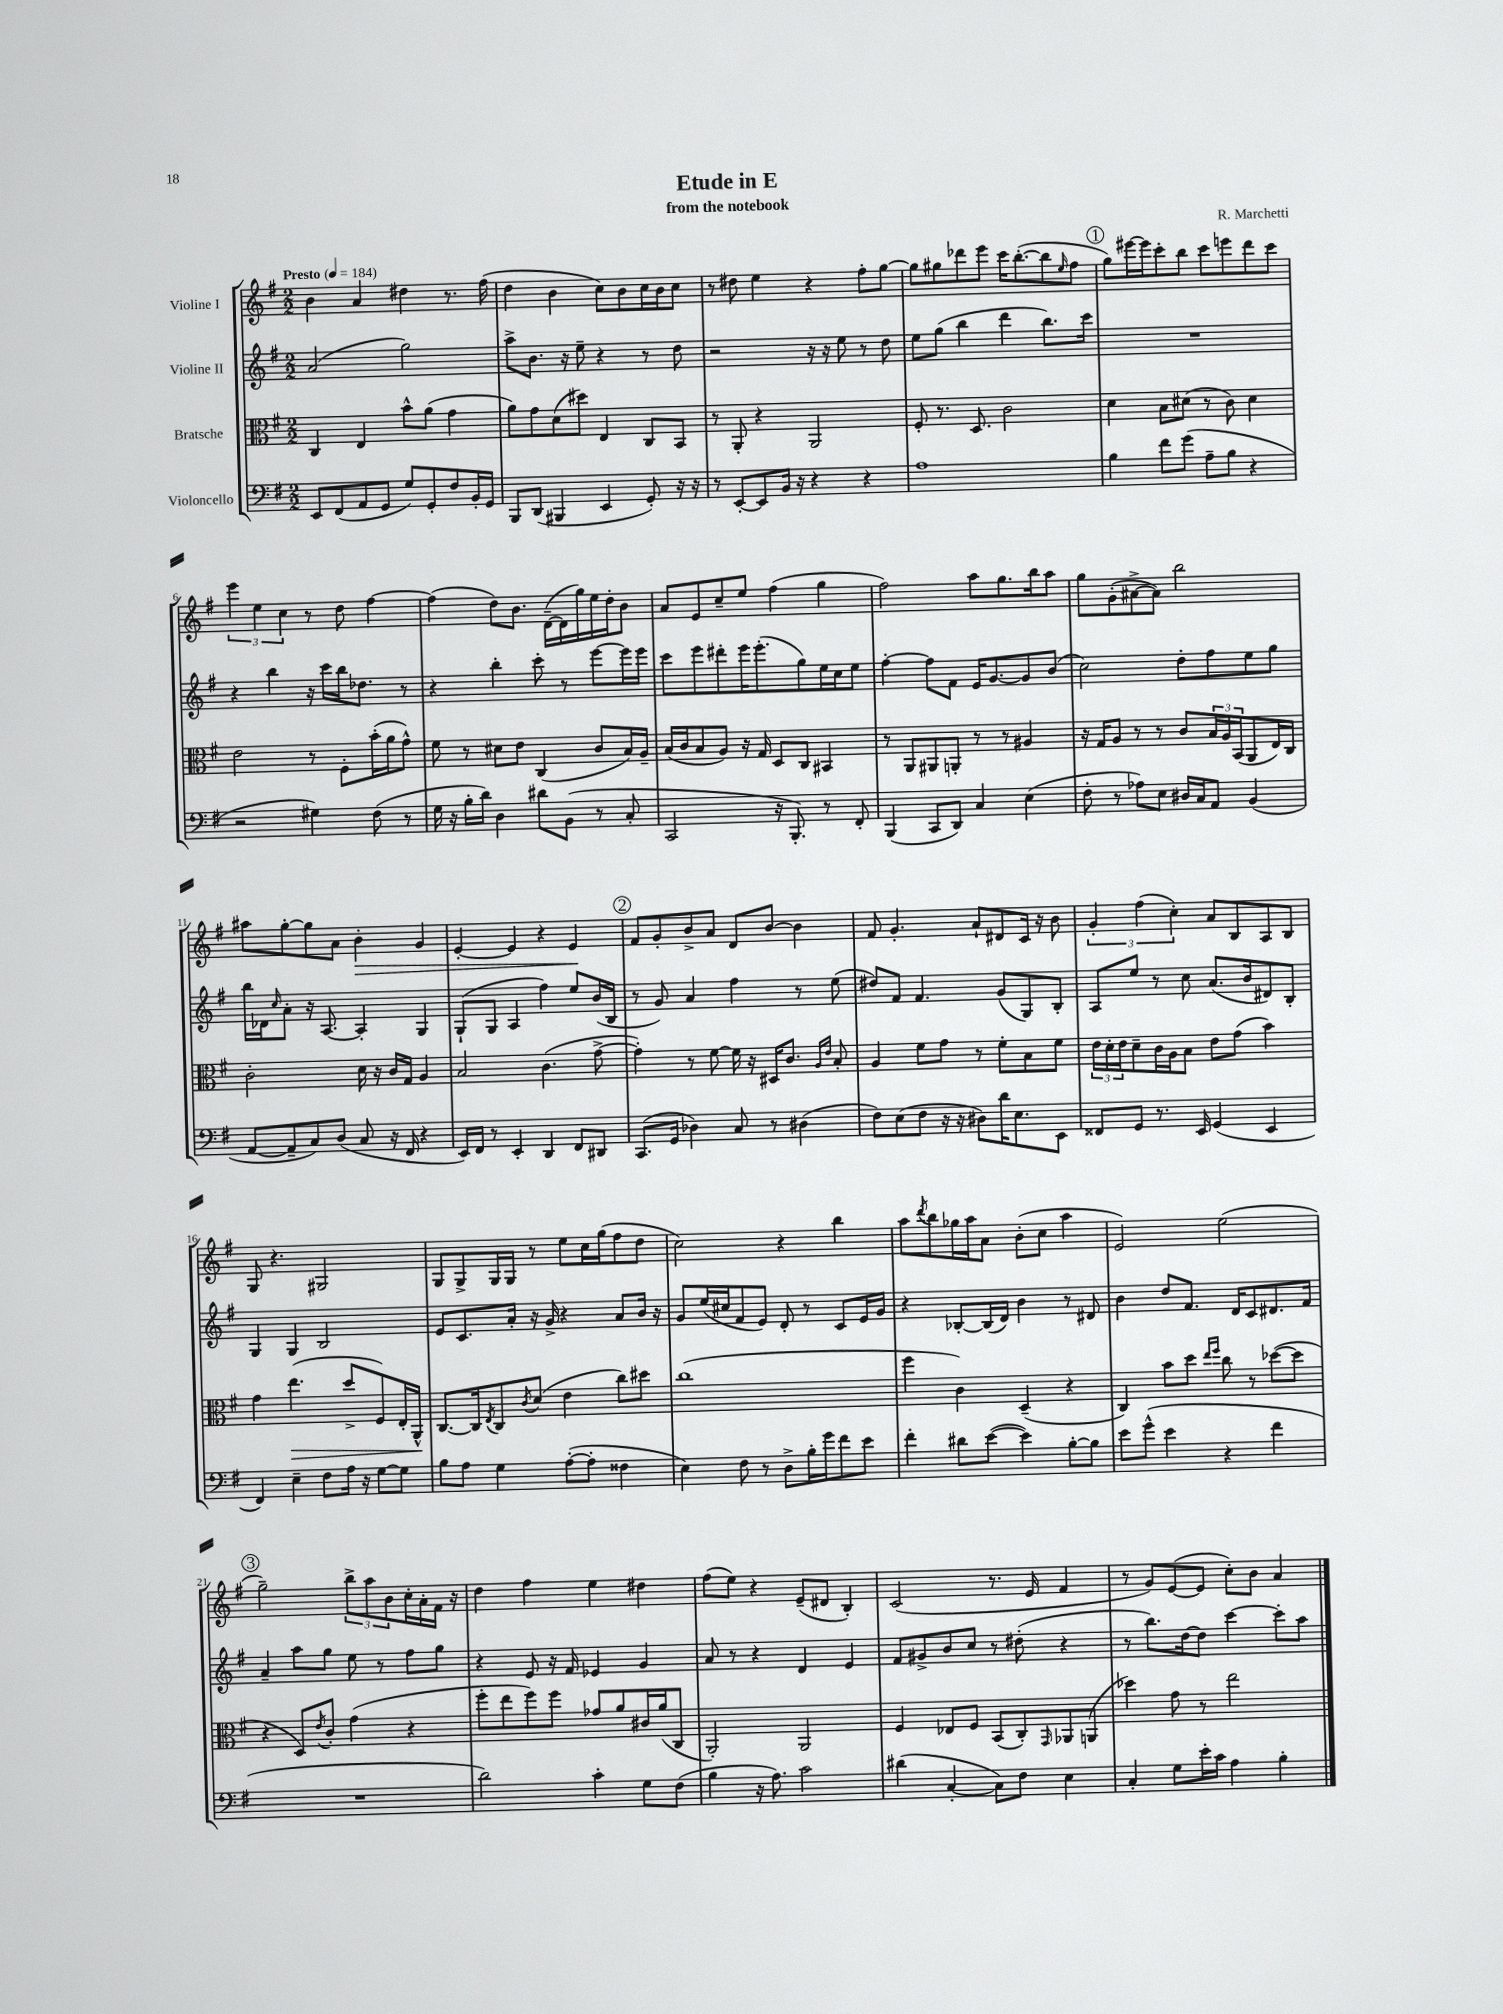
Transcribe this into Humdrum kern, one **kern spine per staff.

**kern	**kern	**dynam	**kern	**kern	**dynam
*part4	*part3	*part3	*part2	*part1	*part1
*staff4	*staff3	*staff3	*staff2	*staff1	*staff1
*I"Violoncello	*I"Bratsche	*	*I"Violine II	*I"Violine I	*
*clefF4	*clefC3	*	*clefG2	*clefG2	*
*k[f#]	*k[f#]	*	*k[f#]	*k[f#]	*
*M2/2	*M2/2	*	*M2/2	*M2/2	*
*MM184	*MM184	*	*MM184	*MM184	*
=1	=1	=1	=1	=1	=1
!	!	!	!	!LO:TX:a:B:t=Presto	!
8EE/L	4C/	.	(2a/	4b\	.
(8FF#/	.	.	.	.	.
8AA/	4E/	.	.	4a/	.
8GG/J	.	.	.	.	.
8G/L)	8b^^\L	.	2gg\)	4dd#X\	.
8GG'/	(8a\J	.	.	.	.
8F#/	4g\	.	.	8.r	.
16BB'/L	.	.	.	.	.
16GG/JJ	.	.	.	(16ff#\	.
=2	=2	=2	=2	=2	=2
8BBB/L	8a\L)	.	8aa^\L	4dd\	.
(8DD/J	8g\	.	8.b\J	.	.
4BBB#X/	(8d\	.	.	4b\	.
.	.	.	16r	.	.
.	8dd#X\J)	.	8ee~\	.	.
4EE/	4E/	.	4r	8cc\L)	.
.	.	.	.	8b\	.
8GG'/)	8C/L	.	8r	16cc\L	.
.	.	.	.	16b\J	.
16r	8BB/J	.	8dd\	8cc\J	.
16r	.	.	.	.	.
=3	=3	=3	=3	=3	=3
8r	8r	.	2r	8r	.
[8EE'/L	8AA'/	.	.	8dd#X\	.
8EE/]	4r	.	.	4ee\	.
16BB/Jk	.	.	.	.	.
16r	.	.	.	.	.
4r	2AA/	.	16r	4r	.
.	.	.	16r	.	.
.	.	.	8ee\	.	.
4r	.	.	8r	8ff#'\L	.
.	.	.	8dd\	[8gg\J	.
=4	=4	=4	=4	=4	=4
1A	8F#'/	.	8ee\L	8gg\L]	.
.	8.r	.	(8gg\J	8gg#X\	.
.	.	.	4bb\	8ddd-X\	.
.	8.D/	.	.	.	.
.	.	.	.	8eee\J	.
.	2c\	.	4ddd\	16ccc\KL	.
.	.	.	.	([8.bb'\	.
.	.	.	8.bb\L)	8bb\]	.
.	.	.	.	16qqee/	.
.	.	.	.	8ff#\J	.
.	.	.	16ccc\Jk	.	.
!!LO:REH:place=s1:t=1
=5	=5	=5	=5	=5	=5
4B\	4d\	.	1r	8gg\L)	.
.	.	.	.	[16eee#X\L	.
.	.	.	.	16eee#\J]	.
8f#\L	8B\L	.	.	8ccc'\	.
(8g\J	(8d#X\J	.	.	8bb\J	.
8A~\L	8r	.	.	8ccc\L	.
8B\J	8c\)	.	.	8eeen\	.
4r	4d#\	.	.	8ddd\	.
.	.	.	.	8ccc\J	.
!!LO:LB:g=z
=6	=6	=6	=6	=6	=6
2r	2e\	.	4r	6eee\	.
.	.	.	.	6ee\	.
.	.	.	4bb\	.	.
.	.	.	.	6cc\	.
4G#X\)	8r	.	16r	8r	.
.	.	.	16ccc\LL	.	.
.	8F#'\L	.	16bb\J	8dd\	.
.	.	.	8.dd-X\J	.	.
(8F#\	(16b'\L	.	.	[4ff#\	.
.	16a\J	.	.	.	.
8r	8g^^\J)	.	8r	.	.
=7	=7	=7	=7	=7	=7
16G\	8f#\	.	4r	(4ff#\]	.
16r	.	.	.	.	.
16B'\LL	8r	.	.	.	.
16d\JJ)	.	.	.	.	.
4D\	8d#X\L	.	4bb'\	8dd\L)	.
.	8e\J	.	.	8.b\J	.
8d#X\L	(4C/	.	8ccc'\	.	.
.	.	.	.	([16d~\LL	.
(8BB\J	.	.	8r	16d\]	.
.	.	.	.	16gg\)	.
8r	8c/L	.	[8eee\L	16ee\	.
.	.	.	.	16dd'\J	.
8C'/	16B/L)	.	16eee\L]	8b\J	.
.	16A~/JJ	.	16eee\JJ	.	.
=8	=8	=8	=8	=8	=8
2CC/	(16B/LL	.	8ccc\L	8a/L	.
.	16c/J	.	.	.	.
.	8B/	.	8eee\	8e/	.
.	8A/J)	.	8ddd#X'\	8cc~/	.
.	16r	.	16eee\K	8ee/J	.
.	16G/	.	(8.eee'\	.	.
16r	8D/L	.	.	(4ff#\	.
8.BBB'/)	.	.	.	.	.
.	8C/J	.	8gg\)	.	.
8r	4BB#X/	.	16ee\L	4gg\	.
.	.	.	16cc\J	.	.
8FF#'/	.	.	8ee\J	.	.
=9	=9	=9	=9	=9	=9
(4BBB/	8r	.	[4ff#'\	2ff#\)	.
.	8AA/L	.	.	.	.
8CC/L	8AA#X/	.	8ff#\L]	.	.
8DD/J)	8AAn'/J	.	8f#\J	.	.
4C/	8r	.	16e/KL	8aa\L	.
.	.	.	[8.g/	.	.
.	8r	.	.	8.gg\	.
(4E\	4A#X/	.	8g/]	.	.
.	.	.	.	16bb\k	.
.	.	.	(8b/J	8aa\J	.
=10	=10	=10	=10	=10	=10
8F#'\	16r	.	2cc\)	8gg\L	.
.	16G/KL	.	.	.	.
8r	8A/J	.	.	(8g'\	.
8A-X\L)	8r	.	.	[8a#X^\	.
8E\J	8r	.	.	8a#\J])	.
16D#X/LL	8c/L	.	8dd'\L	2bb\	.
16C/J	.	.	.	.	.
8AA/J	24B/L	.	8ff#\	.	.
.	24A/	.	.	.	.
.	(24BB/J	.	.	.	.
(4BB/	8AA/	.	8ee\	.	.
.	16E/L)	.	8gg\J	.	.
.	16C/JJ	.	.	.	.
!!LO:LB:g=z
=11	=11	=11	=11	=11	=11
[8AA/L	2c'\	.	16bb\LL	8aa#X\L	.
.	.	.	16d-X\J	.	.
.	.	.	16qqcc/	.	.
8AA~/]	.	.	8a'\J	[8gg'\	.
8C/)	.	.	16r	8gg\]	.
.	.	.	[8.A/	.	.
(8D/J	.	.	.	8a\J	.
!	!	!	!	!	!LO:HP:b
8C/	16d\	.	4A'/]	4b'\	>
.	16r	.	.	.	.
16r	16c/LL	.	.	.	.
16FF#/	16G/JJ	.	.	.	.
4r	4A/	.	4G/	4g/	.
=12	=12	=12	=12	=12	=12
16EE/LL)	2B/	.	(8G`/L	[4e'/	.
16FF#/JJ	.	.	.	.	.
8r	.	.	8G/J	.	.
4EE'/	.	.	4A/	4e/]	.
4DD/	(4.c\	.	4ff#\)	4r	.
8FF#/L	.	.	8ee/L	4e/	.
8DD#X/J	[8g^\	.	(16b/L	.	.
.	.	.	16B/JJ	.	.
.	.	.	.	.	]
!!LO:REH:place=s1:t=2
=13	=13	=13	=13	=13	=13
(8.CC/L	4g'\])	.	8r	8f#/L	.
.	.	.	8g/)	8g'/	.
16GG/Jk	.	.	.	.	.
4D-X\)	8r	.	4a/	8b^/	.
.	[8f#\	.	.	8a/J	.
8C/	16f#\]	.	4ff#\	8d/L	.
.	16r	.	.	.	.
8r	16D#X/KL	.	.	[8b/J	.
.	8.c/J	.	.	.	.
(4D#X\	.	.	8r	4b\]	.
.	16qqA/LL	.	.	.	.
.	16qqe/JJ	.	.	.	.
.	8B'/	.	(8ee\	.	.
=14	=14	=14	=14	=14	=14
8F#\L)	4A/	.	8dd#X/L)	8f#/	.
(8E\	.	.	8f#/J	4.g'/	.
8F#\J	8f#\L	.	4.f#/	.	.
16r	8g\J	.	.	.	.
16r	.	.	.	.	.
8D#X\L)	8r	.	.	8a`/L	.
16d\K	8f#'\L	.	(8g/L	8d#X/	.
8.E\	.	.	.	.	.
.	8B\	.	8G/)	16c/Jk	.
.	.	.	.	16r	.
8EE\J	8f#\J	.	8B'/J	8b\	.
=15	=15	=15	=15	=15	=15
8FF##X/L	24e\LL	.	8A/L	6g'/	.
.	24d'\	.	.	.	.
.	24e\J	.	.	.	.
8GG/J	8d~\	.	8ee/J	.	.
.	.	.	.	(6ff#\	.
8.r	16c\L	.	8r	.	.
.	16A\J	.	.	.	.
.	.	.	.	6cc'\)	.
.	8B\J	.	8cc\	.	.
16EE/	.	.	.	.	.
(4GG/	8e\L	.	(8.a/L	8a/L	.
.	(8g\J	.	.	8B/	.
.	.	.	16b/k	.	.
4EE/	4b\)	.	8d#X/)	8A/	.
.	.	.	8B'/J	8B/J	.
!!LO:LB:g=z
=16	=16	=16	=16	=16	=16
4FF#/)	4g\	.	4G/	8G/	.
.	.	.	.	4.r	.
!	!	!LO:HP:b	!	!	!
4E~\	(4.ee\	>	4G/	.	.
8F#\L	.	.	2B/	2G#X/	.
16A\Jk	8dd^/L	.	.	.	.
16r	.	.	.	.	.
[8G\L	8F#/)	.	.	.	.
8G\J]	16E'/L	.	.	.	.
.	16AA^^/JJ	.	.	.	.
.	.	]	.	.	.
=17	=17	=17	=17	=17	=17
8B\L	[8.C/L	.	8e/L	8G/L	.
8A\J	.	.	8.c/	8G^/	.
.	16C/k]	.	.	.	.
.	8qE/	.	.	.	.
4G\	8C/	.	.	16G/L	.
.	.	.	16a'/Jk	16G/JJ	.
.	8qc/	.	.	.	.
.	(8d/J	.	16r	8r	.
.	.	.	16g^/	.	.
([8A'\L	4e\	.	4r	8ee\L	.
8A'\J]	.	.	.	16cc\L	.
.	.	.	.	(16gg\J	.
4F##X\	8cc\L)	.	8a/L	8ff#\	.
.	8dd#X\J	.	16b/Jk	8dd\J	.
.	.	.	16r	.	.
=18	=18	=18	=18	=18	=18
4E\)	(1cc	.	8g/L	2cc\)	.
.	.	.	(16ee/L	.	.
.	.	.	16cc#X/J	.	.
8F#\	.	.	8f#/	.	.
8r	.	.	8e/J)	.	.
8D^\L	.	.	8d'/	4r	.
16B'\L	.	.	8r	.	.
16g\J	.	.	.	.	.
8f#\	.	.	8c/L	4bb\	.
8e\J	.	.	16e/L	.	.
.	.	.	16g/JJ	.	.
=19	=19	=19	=19	=19	=19
4f#'\	4ff#\	.	4r	8aa\L	.
.	.	.	.	8qddd/	.
.	.	.	.	8bb\	.
8d#X\L	4c\)	.	[8B-X'/L	16gg-X\L	.
.	.	.	.	16aa\J	.
([8e\J	.	.	(16B-/L]	8a\J	.
.	.	.	16d/JJ)	.	.
4e\])	(4D~/	.	4b\	(8b'\L	.
.	.	.	.	8cc\J	.
[8B'\L	4r	.	8r	4aa\	.
8B\J]	.	.	8d#X/	.	.
=20	=20	=20	=20	=20	=20
8e\L	4C/)	.	4b\	2e/)	.
(8g^^\J	.	.	.	.	.
4e\	8b\L	.	8dd/L	.	.
.	8dd\J	.	8.f#/J	.	.
.	16qqee/LL	.	.	.	.
.	16qqff#/JJ	.	.	.	.
4r	8cc\	.	.	(2ee\	.
.	.	.	16d/KL	.	.
.	8r	.	8c/	.	.
4f#\	([8dd-X\L	.	8.d#X/	.	.
.	8dd-\J]	.	.	.	.
.	.	.	16f#/Jk	.	.
!!LO:LB:g=z
!!LO:REH:place=s1:t=3
=21	=21	=21	=21	=21	=21
1r	4r	.	4a~/	2gg~\)	.
.	8D/L)	.	8aa\L	.	.
.	8qe/	.	.	.	.
.	8c'/J	.	8gg\J	.	.
.	(4g\	.	8ee\	12bb^\L	.
.	.	.	.	12aa\	.
.	.	.	8r	.	.
.	.	.	.	12b\	.
.	4r	.	8ff#\L	16cc'\L	.
.	.	.	.	16a'\	.
.	.	.	8gg\J	16f#\JJ	.
.	.	.	.	16r	.
=22	=22	=22	=22	=22	=22
2d\)	8ff#'\L	.	4r	4dd\	.
.	8ee\	.	.	.	.
.	8ff#\)	.	8e/	4ff#\	.
.	8ff#\J	.	16r	.	.
.	.	.	16f#/	.	.
4c'\	8g-X/L	.	4e-X/	4ee\	.
.	8a/	.	.	.	.
8G\L	16c#X/L	.	4g/	4dd#X\	.
.	(16a/J	.	.	.	.
(8F#\J	8C/J	.	.	.	.
=23	=23	=23	=23	=23	=23
4B\	2AA'/)	.	8a/	(8ff#\L	.
.	.	.	8r	8ee\J)	.
16r	.	.	4r	4r	.
8.A\)	.	.	.	.	.
2c\	2AA/	.	4d/	(8e~/L	.
.	.	.	.	8d#X/J	.
.	.	.	4e/	4B'/)	.
=24	=24	=24	=24	=24	=24
(4d#X\	4F#/	.	8f#/L	(2c/	.
.	.	.	8g#X^/	.	.
[4C'/	8E-X/L	.	8b/	.	.
.	8F#/J	.	8cc/J	.	.
8C\L])	(8BB/L	.	8r	8.r	.
8F#\J	8C'/)	.	(8dd#X'\	.	.
.	.	.	.	16e/	.
.	16qqGG/	.	.	.	.
4E\	8AA-X/	.	4r	4f#/	.
.	(8AAn/J	.	.	.	.
=25	=25	=25	=25	=25	=25
4C'/	4dd-X\)	.	8r	8r	.
.	.	.	8.bb\L)	8g/L)	.
8G\L	8g\	.	.	([8e/	.
.	.	.	[16dd\k	.	.
16e'\L	8r	.	8dd\J]	8e/J]	.
16c\JJ	.	.	.	.	.
4A\	2ee\	.	[4ccc\	8cc'\L)	.
.	.	.	.	8b\J	.
4B'\	.	.	8ccc'\L]	4a/	.
.	.	.	8aa\J	.	.
==	==	==	==	==	==
*-	*-	*-	*-	*-	*-
